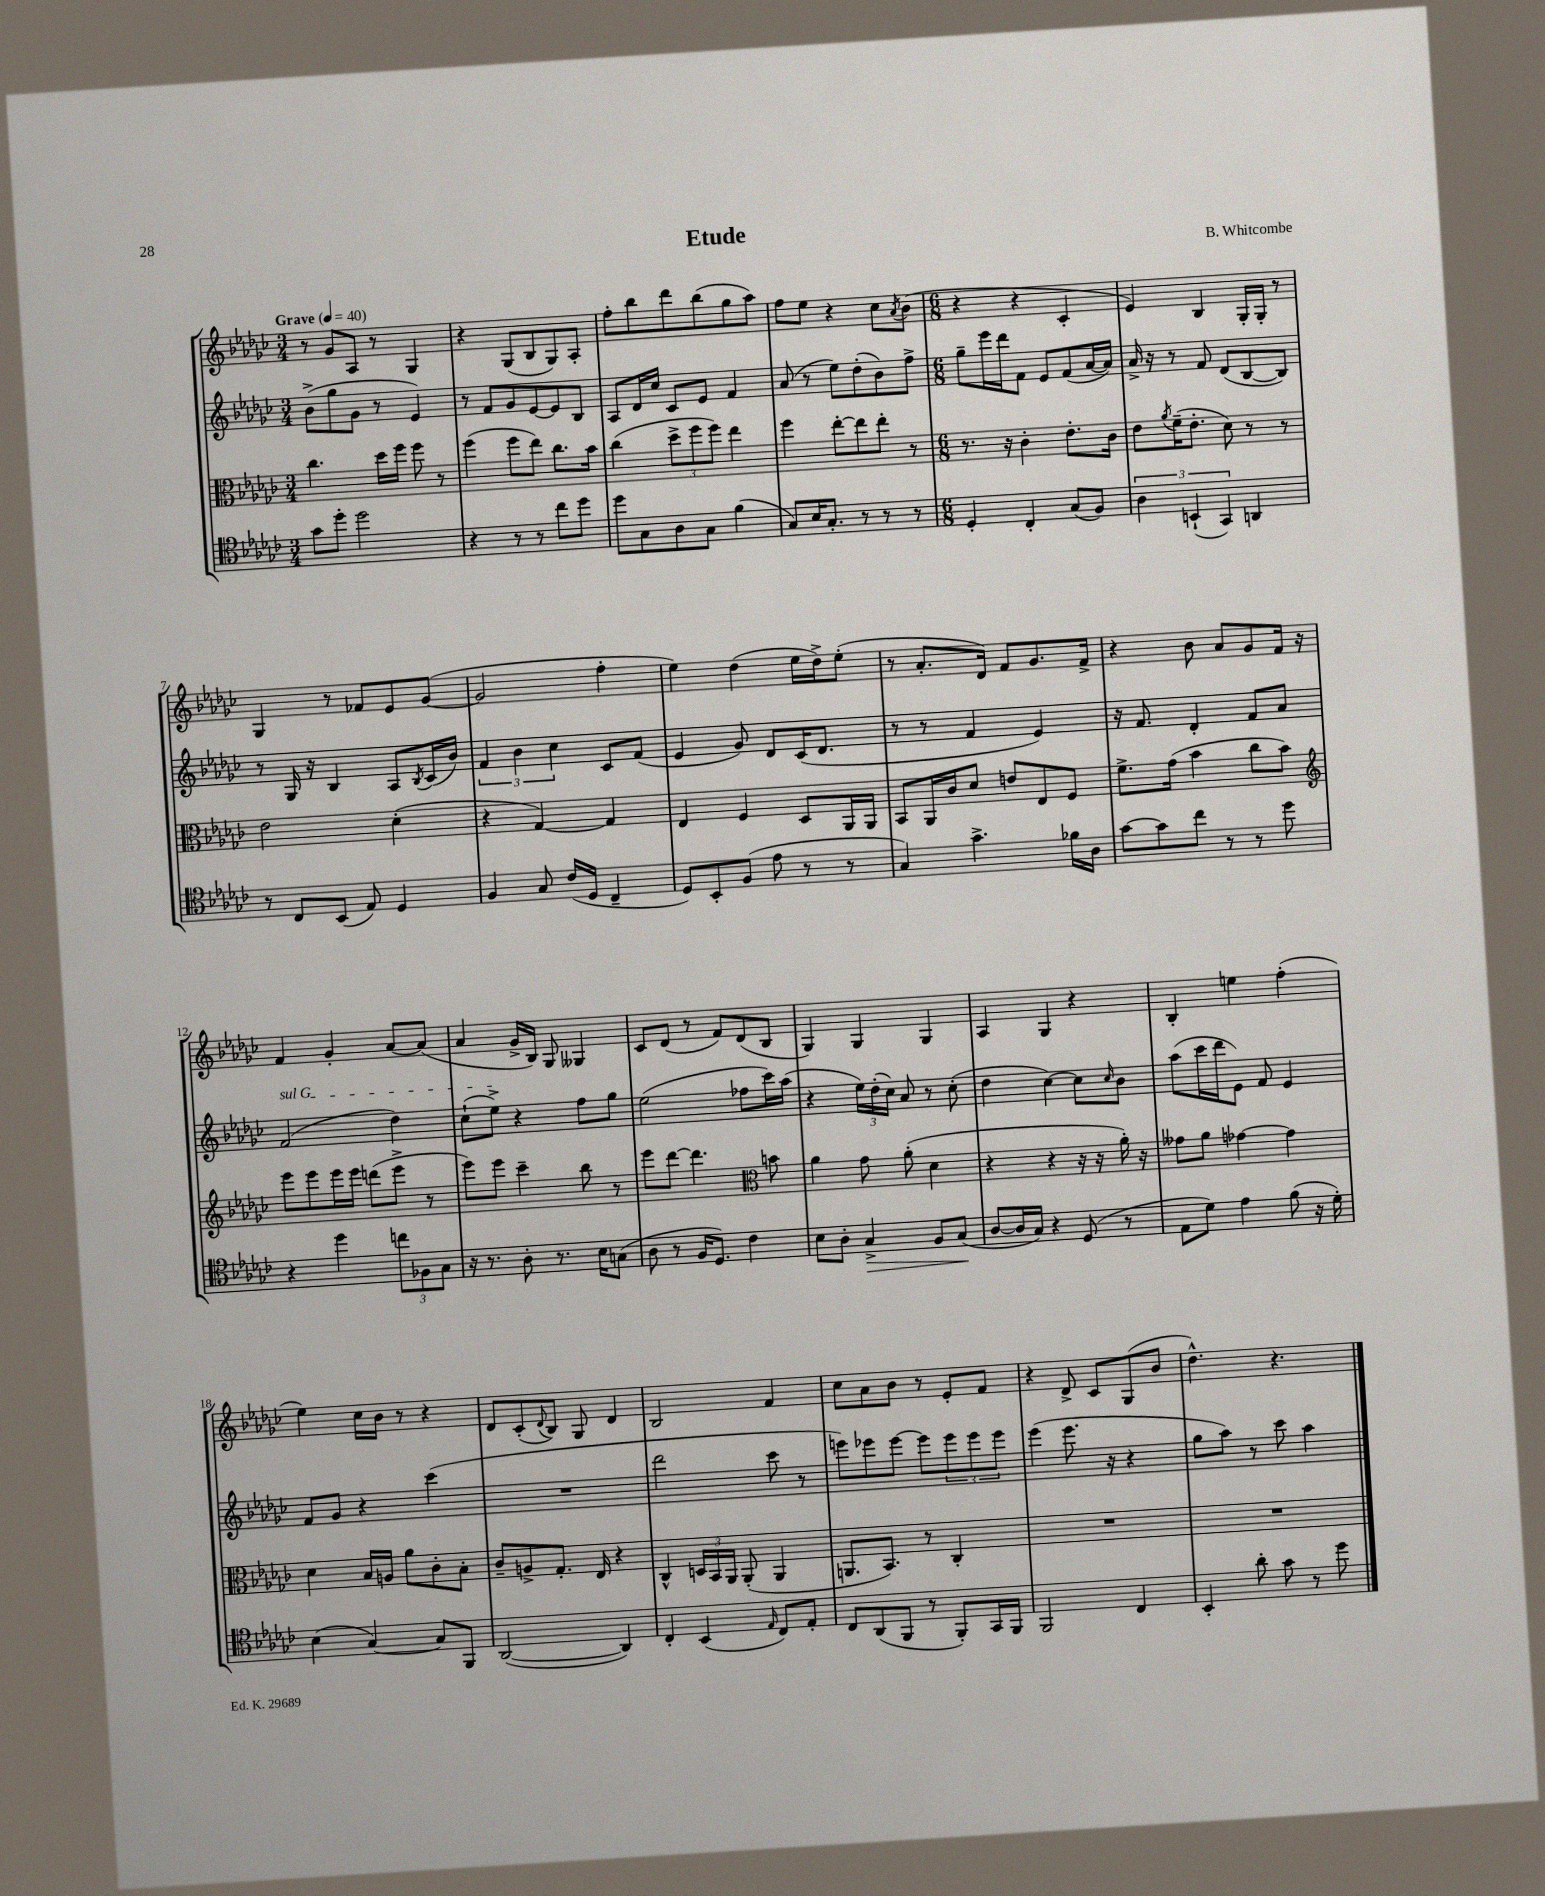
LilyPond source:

\header { title = "Etude" composer = "B. Whitcombe" }
<<
\new StaffGroup <<
\new Staff = "s0" {
    \clef treble \key ges \major \numericTimeSignature \time 3/4 \tempo "Grave" 4 = 40
    r8 ges'8 aes8 r8 ges4 |
    r4 ges8( bes8 ges8) aes8-. |
    f''8-. bes''8 des'''8 bes''8( ges''8 aes''8) |
    f''8 ees''8 r4 ces''8 \acciaccatura { aes'8 } bes'8( |
    \numericTimeSignature \time 6/8 r4 r4 ces'4-. |
    ees'4) bes4 ges16-. ges16-. r8 |
    ges4 r8 fes'8 ees'8 ges'8~( |
    ges'2 f''4-. |
    ees''4) des''4( ees''16 des''16->) ees''8-.( |
    r8 aes'8.-. des'16) f'8 ges'8. f'16-> |
    r4 bes'8 aes'8 ges'8 f'16 r16 |
    f'4 ges'4-. aes'8~ aes'8( |
    aes'4 ges'16-> bes16) ges8 geses4 |
    ces'8 des'8( r8 f'8) des'8( bes8 |
    ges4) ges4 ges4 |
    aes4 ges4 r4 |
    bes4-. e''4 f''4-.( |
    ees''4) ces''16 bes'16 r8 r4 |
    des'8 ces'8-.( \appoggiatura { des'8 } bes8) ges8 des'4 |
    bes2 f'4 |
    ces''8 aes'8 bes'8 r8 ees'8-. f'8 |
    r4 des'8-> ces'8 ges8( bes'8 |
    des''4.-^) r4. \bar "|." |
}
\new Staff = "s1" {
    \clef treble \key ges \major \numericTimeSignature \time 3/4
    bes'8->( ges''8 ges'8 r8 ees'4) |
    r8 f'8 ges'8 ees'8~ ees'8 bes8 |
    aes8 des'16 ces''16 ces'8 ees'8 f'4 |
    aes'8( r8 ees''8) des''8-.( bes'8) f''8-> |
    \numericTimeSignature \time 6/8 ges''8-- ees'''16 des'''16 f'8 ees'8 f'8( aes'16~ aes'16) |
    aes'16-> r16 r8 f'8 des'8( bes8~ bes8) |
    r8 ges16 r16 bes4 aes8 \acciaccatura { bes8 } ces'16( bes'16) |
    \tuplet 3/2 { f'4 bes'4 ces''4 } ces'8 f'8( |
    ees'4 ges'8) des'8 ces'16( des'8. |
    r8 r8 f'4 ees'4) |
    r16 f'8. des'4-. f'8 aes'8 |
    \once \override TextSpanner.bound-details.left.text = \markup { \italic "sul G" } f'2\startTextSpan( des''4) |
    ces''8-!( ees''8->\stopTextSpan) r4 f''8 ges''8 |
    ees''2( fes''8 ces'''16) aes''16( |
    r4 \tuplet 3/2 { ees''16) des''16-.( ces''16) } aes'8 r8 ces''8-.( |
    des''4 ces''4~) ces''8 \grace { ces''16 } bes'8 |
    aes''8( ces'''16 des'''16 ees'8) f'8 ees'4 |
    f'8 ges'8 r4 ces'''4( |
    R2. |
    des'''2 ces'''8 r8 |
    e'''8) ees'''8 ees'''8~ ees'''8 \tuplet 3/2 { ees'''8 ees'''8 ees'''8 } |
    ees'''4( ees'''8. r16 r4 |
    ges''8 aes''8) r8 ces'''8 aes''4 \bar "|." |
}
\new Staff = "s2" {
    \clef alto \key ges \major \numericTimeSignature \time 3/4
    ces''4. des''16 f''16 f''8 r8 |
    f''4( f''8 ees''8) ces''8. bes'16 |
    ces''4( \tuplet 3/2 { des''8-> f''8 f''8) } ees''4 |
    f''4 ees''8~-. ees''8 ees''8-. r8 |
    \numericTimeSignature \time 6/8 r8. r16 ces'4-. ees'8.-. ces'16 |
    ees'8 \acciaccatura { aes'8 } f'16--( ees'8.-. des'8) r8 r8 |
    ees'2 des'4-.( |
    r4 ges4~) ges4 |
    ees4 f4 des8 aes,16 aes,16 |
    bes,8 aes,16 ces'16 des'8 e'8 ees8 f8 |
    f'8.-> ges'16( bes'4 ces''8 bes'8) |
    \clef treble ees'''8 ees'''8 ees'''16 ees'''16 d'''8( ees'''8-> r8 |
    ees'''8) ees'''8 ces'''4-- bes''8 r8 |
    ees'''8 des'''8~ des'''4. \clef alto b'8 |
    aes'4 ges'8 aes'8-.( des'4 |
    r4 r4 r16 r16 aes'16-.) r16 |
    geses'8 aes'8 ges'4~ ges'4 |
    des'4 bes16 a16 aes'8 ces'8-. bes8-. |
    ces'8-- a8-> ges8.-. ees16 r4 |
    ces4-^ \tuplet 3/2 { d16 bes,16 aes,16 } aes,8-.( aes,4 |
    a,8. bes,8.) r8 ces4-. |
    R2. |
    R2. \bar "|." |
}
\new Staff = "s3" {
    \clef tenor \key ges \major \numericTimeSignature \time 3/4
    ges'8 des''8-. des''2 |
    r4 r8 r8 ces''8 des''8 |
    des''8 ges8 aes8 ges8 f'4( |
    ges8) bes16 ges8.-. r8 r8 r8 |
    \numericTimeSignature \time 6/8 des4-. ces4-. ges8( f8) |
    \tuplet 3/2 { aes4 b,4-!( ges,4) } a,4 |
    r8 ces8 bes,8( ees8) des4 |
    f4 ges8 ces'16( des16 ces4-- |
    des8) bes,8-. f8( ees'8 r8 r8 |
    ges4) ges'4.-> fes'16 aes16 |
    ges'8~ ges'8 ces''8 r8 r8 des''8 |
    r4 des''4 \tuplet 3/2 { c''8 fes8 ges8 } |
    r16 r8. aes8-. r8. bes16 g8( |
    aes8 r8 f16 des8.) ces'4 |
    bes8 aes8-. ges4->\> f8 ges8\!( |
    aes8~ aes16 ges16) r4 des8( r8 |
    ees8 des'8) ees'4 f'8( r16 des'16-.) |
    bes4( ges4~) ges8 f,8 |
    aes,2~( aes,4) |
    ces4-. bes,4( \grace { ees16 } ces8) ees8-. |
    ces8 aes,8( f,8 r8 f,8-.) ges,16 f,16 |
    f,2 ces4 |
    bes,4-. aes'8-. ges'8 r8 des''8 \bar "|." |
}
>>
>>
